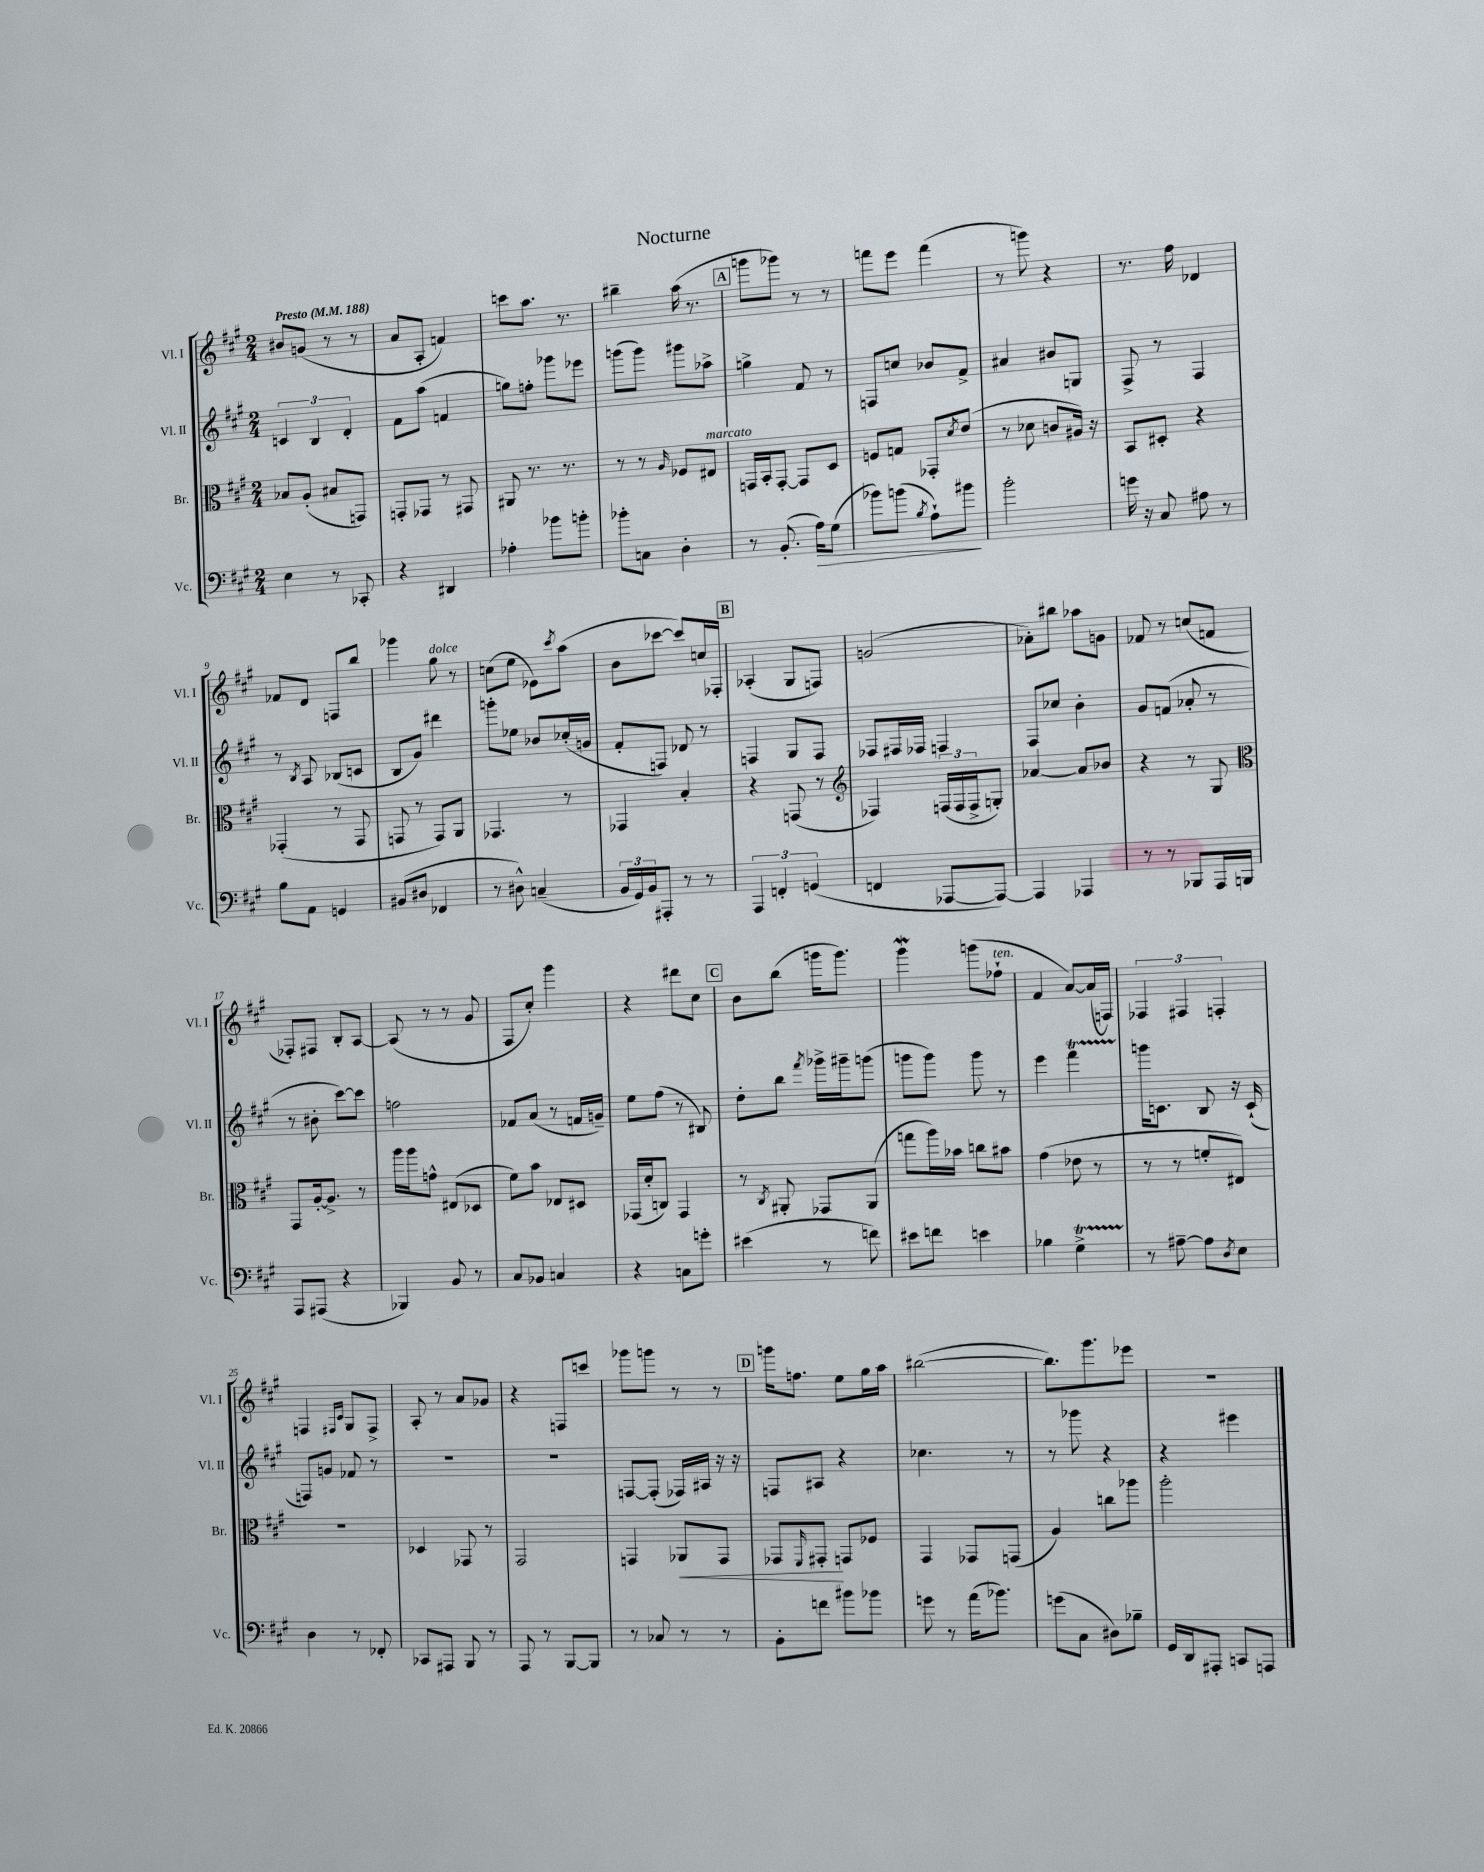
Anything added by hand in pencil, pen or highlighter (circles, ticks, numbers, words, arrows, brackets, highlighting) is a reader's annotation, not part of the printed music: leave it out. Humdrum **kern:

**kern	**kern	**kern	**kern
*staff4	*staff3	*staff2	*staff1
*clefF4	*clefC3	*clefG2	*clefG2
*k[f#c#g#]	*k[f#c#g#]	*k[f#c#g#]	*k[f#c#g#]
*M2/4	*M2/4	*M2/4	*M2/4
*MM188	*MM188	*MM188	*MM188
4E	8B-	6c	8b#
.	(8A'	.	(8g
.	.	6B	.
8r	8B#	.	8r
.	.	6d'	.
8CC-'	8GG)	.	8r
=	=	=	=
4r	8GG'	8f#	8a
.	8GG-	(8aa	8A'
4DD#	8r	4f	4f)
.	8GG#	.	.
=	=	=	=
4A-'	8AA#	8gg)	8ccc
.	8.r	8ff'	8.aa
8b-	.	8ggg-	.
.	8.r	.	8.r
8b'	.	8eee-	.
=	=	=	=
8b-'	8r	(8ggg	4bb#~
8C	8r	8ggg)	.
.	16qqA	.	.
4D'	8F-	8ggg#	(16aa
.	.	.	8.r
.	8E#	8aa-^	.
=	=	=	=
8r	16GG	4gg^	8ggg
.	16BB'	.	.
(8.BB'	[8GG'	.	8ggg-)
.	8GG]	8f#	8r
16A)	.	.	.
(8G#	8D	8r	8r
=	=	=	=
8b-)	8F	8F	8fff
(8b	8G	8cc	8eee
8qB	.	.	.
8A`)	8GG-'	8b-	(4fff
.	8qd	.	.
8b#	(8e	8f#^	.
=	=	=	=
2b'	8r	4a#	8r
.	8d-	.	8ggg)
.	8c	8b#	4r
.	16A#)	8G	.
.	16r	.	.
=	=	=	=
16g	8BB	8F#^	8.r
16r	.	.	.
8C#	8D#'	8r	.
.	.	.	16ff#
8A#	4r	4F#	4d-
8r	.	.	.
=	=	=	=
8B	(4GG-'	8r	8f-
.	.	8qB	.
8AA	.	8A	8d
4GG	8r	(8B-	8F
.	8GG-	8c	8bb
=	=	=	=
(8BB#	8GG	8B	4ggg-
8D#	8r	8g#)	.
4FF-	8GG)	4ddd#	8gg#
.	8AA	.	8r
=	=	=	=
8r	4.GG-	8ggg'	(8cc
8D#^^)	.	8ee-	8ee
(4C~	.	8b-	8e-)
.	.	.	8qccc#
.	8r	(16cc-'	(8aa
.	.	16g	.
=	=	=	=
24BB	4GG-	8f#'	8b
24GG#)	.	.	.
24BB	.	.	.
8AAA#'	.	8F)	[8ccc-
8r	4B'	8d-	8ccc-])
8r	.	8r	16cc
.	.	.	16F-'
=	=	=	=
6AAA	4r	4F	(4A-'
6FF'	.	.	.
.	(8GG	8G#	8G#
(6GG	.	.	.
.	8r	8F	8F)
=	=	=	=
*	*clefG2	*	*
4FF	4F-)	8F-	(2g
.	.	16F#	.
.	.	16F-	.
[8AAA-	(24F	4F	.
.	24F	.	.
.	24F^	.	.
8AAA-_)	8G')	.	.
=	=	=	=
4AAA-]	[4a-	8F#	8a-')
.	.	8cc-	8bb#
4AAA-	8a-]	4b'	8aa-
.	8b-	.	8g
=	=	=	=
8r	4r	8g#	8f-
8r	.	(8f	8r
8BBB-	8r	8a-'	(8cc
16AAA	8G#	8r	8f
16BBB	.	.	.
=	=	=	=
*	*clefC3	*	*
8AAA	8GG#	8r	8F-')
(8AAA#	[16A'	8b#'	8F#
.	8.A^]	.	.
4r	.	[8ccc#)	8B'
.	8r	8ccc#]	[8A
=	=	=	=
4BBB-)	16aa	2ff	(8A]
.	16aa	.	.
.	8g^^	.	8r
8BB	(8E#	.	8r
8r	8D-	.	8g#
=	=	=	=
8C#	8f#)	8f-	8F#
8BB-	8b	(8a	8cc#')
4C	8E-	8r	4ggg#
.	8D#	16f	.
.	.	16g~)	.
=	=	=	=
4r	(16GG-	8ee	4r
.	16d'	.	.
.	8C)	(8ff#	.
8C	4GG-	8r	8ddd#
8g'	.	8B#)	8cc#
=	=	=	=
(4e#	8r	8dd'	8b
.	8qC#	.	.
.	8AA#'	8bb	(8bb
.	.	8qfff#	.
8r	8GG-	16ggg-^	16ggg
.	.	16ggg#~	8.ggg)
8f)	(8AA#	(8ggg	.
=	=	=	=
8e#	8gg	8ggg	4ggg#
8f	16aa)	8ggg)	.
.	16b-	.	.
4e	8cc	8ggg	(8ggg
.	8b#	8r	8ff-`
=	=	=	=
4B-	(4g#	4eee	4f#
4G#^	8e-	4fff#	[8a)
.	8r	.	(16a]
.	.	.	16F)
=	=	=	=
8r	8r	16ggg	6F-
.	.	8.c	.
[8A#~	8r	.	.
.	.	.	6F#
8A#]	8f'	8B	.
.	.	.	6F'
8qD	.	.	.
8E	8E#)	16r	.
.	.	(16c`	.
=	=	=	=
4D	2r	8F)	4F
.	.	8g	.
.	.	.	16qqF#
.	.	.	16qqc#
8r	.	8f-	8G#
8FF-'	.	8r	8F#^
=	=	=	=
8CC-	4D-	2r	8A'
8AAA#	.	.	8r
8BBB	8GG-	.	8a
8r	8r	.	8g-
=	=	=	=
8AAA	2GG#	2r	4r
8r	.	.	.
[8BBB	.	.	8F
8BBB]	.	.	8ccc
=	=	=	=
8r	4GG	[8F	8ggg-
8C-	.	(8F']	8ggg
8r	8AA-	16F-)	8r
.	.	16A#	.
8r	8GG	16r	8r
.	.	16r	.
=	=	=	=
8BB'	8GG-	8F	16ggg
.	.	.	8.ff
.	16qqFF#	.	.
8f	8GG#'	8A#	.
8b#	8GG	4r	8ee
8b-	8F-	.	16gg#
.	.	.	16aa
=	=	=	=
8g	4GG#	4.cc-	([2bb#
8r	.	.	.
(16a	8GG-	.	.
8.b-)	.	.	.
.	(8GG	8r	.
=	=	=	=
(8g	4A)	8r	8.bb#])
8C#	.	8ggg-	.
.	.	.	8.ggg#
8D#)	8cc	4r	.
8B-~	8aa-	.	8eee-
=	=	=	=
16GG#	2aa'	4r	2r
16DD	.	.	.
8AAA#'	.	.	.
8CC	.	4eee#	.
8AAA	.	.	.
==	==	==	==
*-	*-	*-	*-
